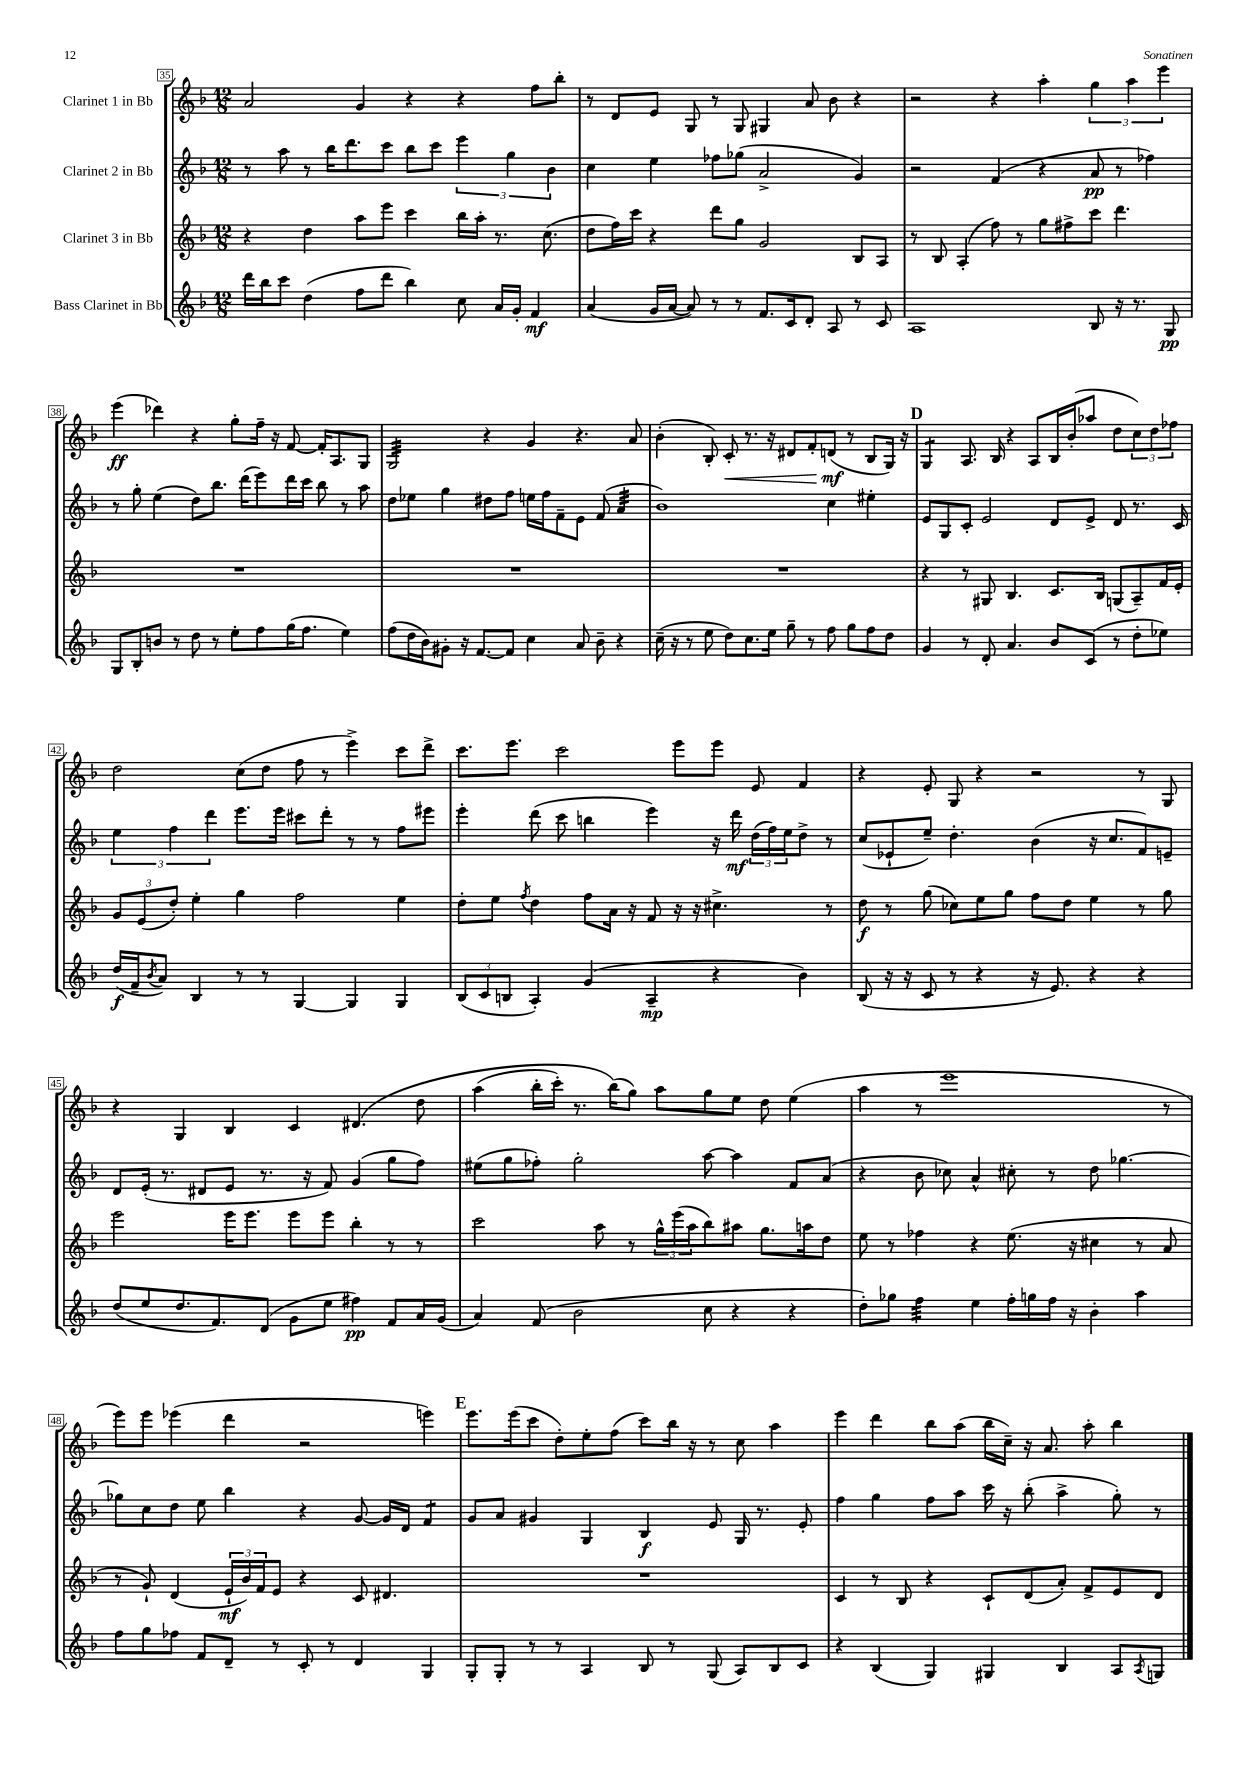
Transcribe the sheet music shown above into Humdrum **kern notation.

**kern	**kern	**kern	**kern
*staff4	*staff3	*staff2	*staff1
*clefG2	*clefG2	*clefG2	*clefG2
*k[b-]	*k[b-]	*k[b-]	*k[b-]
*M12/8	*M12/8	*M12/8	*M12/8
16ddd	4r	8r	2a
16bb-	.	.	.
8ccc	.	8aa	.
(4dd	4dd	8r	.
.	.	16bb-	.
.	.	8.ddd	.
8ff	8aa	.	4g
8ddd	8eee	8ccc	.
4bb-)	4ccc	8bb-	4r
.	.	8ccc	.
8cc	16bb-	6eee	4r
.	16aa'	.	.
16a	8.r	.	.
.	.	6gg	.
16g'	.	.	.
4f	.	.	8ff
.	(8.cc	.	.
.	.	6b-	.
.	.	.	8bb-'
=	=	=	=
(4a	8dd	4cc	8r
.	16ff)	.	8d
.	16ccc	.	.
16g	4r	4ee	8e
[16a	.	.	.
8a])	.	.	8G
8r	8ddd	8ff-	8r
8r	8gg	(8gg-	8G
8.f	2g	2a^	4G#
16c	.	.	.
8d'	.	.	8a
8A	.	.	8b-
8r	8B-	4g)	4r
8c	8A	.	.
=	=	=	=
1A	8r	2r	2r
.	8B-	.	.
.	(4A'	.	.
.	8ff)	(4f	4r
.	8r	.	.
.	8gg	4r	4aa'
.	8ff#^	.	.
8B-	8ccc	8a	6gg
16r	4.ddd	8r	.
.	.	.	6aa
8.r	.	.	.
.	.	4ff-)	.
.	.	.	6eee
8G	.	.	.
=	=	=	=
8G	1.r	8r	(4eee
8B-'	.	8gg'	.
8b	.	(4ee	4ddd-)
8r	.	.	.
8dd	.	8dd)	4r
8r	.	8.bb-	.
8ee'	.	.	8gg'
.	.	(16ddd	.
8ff	.	8eee)	16ff~
.	.	.	16r
(16gg	.	16ddd	[8f
8.ff	.	16ccc	.
.	.	8bb-	16f']
.	.	.	8.A
4ee)	.	8r	.
.	.	8aa	8G
=	=	=	=
(8ff	1.r	8dd	2G
16dd	.	8ee-	.
16b-)	.	.	.
8g#'	.	4gg	.
16r	.	.	.
[8.f	.	.	.
.	.	8dd#	4r
8f]	.	8ff	.
4cc	.	16ee	4g
.	.	16ff	.
.	.	8f~	.
8a	.	8e	4.r
8b-~	.	(8f	.
4r	.	4a	.
.	.	.	8a
=	=	=	=
(16cc~	1.r	1b-)	(4b-'
16r	.	.	.
8r	.	.	.
8ee	.	.	8B-')
8dd)	.	.	8c'
8.cc	.	.	8.r
16ee	.	.	16r
8gg~	.	.	8d#
8r	.	.	8f'
8ff	.	4cc	(8d
8gg	.	.	8r
8ff	.	4ee#'	8B-
8dd	.	.	16G)
.	.	.	16r
=	=	=	=
4g	4r	8e	4G
.	.	8G	.
8r	8r	8c'	8.A
8d'	8G#	2e	.
.	.	.	16B-
4.a	4.B-	.	4r
.	.	.	8A
8b-	8.c	8d	16B-
.	.	.	(16b-'
(8c	.	8e^	8aa-
.	16B-	.	.
8r	(8G	8d	8dd
8dd'	8A~)	8.r	12cc)
.	.	.	12dd
8ee-)	16f	.	.
.	.	.	12ff-
.	16e'	16c	.
=	=	=	=
(16dd	12g	6ee	2dd
16f~	.	.	.
.	(12e	.	.
8qb-	.	.	.
8a)	.	.	.
.	12dd')	6ff	.
4B-	4ee'	.	.
.	.	6ddd	.
8r	4gg	8.eee	(8cc
8r	.	.	8dd
.	.	16eee	.
[4G	2ff	8ccc#	8ff
.	.	8ddd'	8r
4G]	.	8r	4eee^)
.	.	8r	.
4G	4ee	8ff	8ccc
.	.	8eee#	8ddd^
=	=	=	=
(12B-	8dd'	4eee'	8.ccc
12c	.	.	.
.	8ee	.	.
12B	.	.	.
.	.	.	8.eee
.	8qff	.	.
4A')	4dd	(8ddd	.
.	.	8ccc	2ccc
(4g	8ff	4bb	.
.	16a	.	.
.	16r	.	.
4A~	8f	4eee)	.
.	16r	.	8eee
.	16r	.	.
4r	4.cc#^	16r	8eee
.	.	16ddd	.
.	.	(24dd	8e
.	.	24ff)	.
.	.	24ee	.
4b-)	.	8dd^	4f
.	8r	8r	.
=	=	=	=
(8B-	8dd	(8cc	4r
16r	8r	8e-`	.
16r	.	.	.
8c	(8gg	8ee~)	8e'
8r	8cc-)	4.dd'	8G
4r	8ee	.	4r
.	8gg	.	.
16r	8ff	(4b-	2r
8.e)	.	.	.
.	8dd	.	.
4r	4ee	16r	.
.	.	8.cc	.
4r	8r	8f)	8r
.	8gg	8e~	8G
=	=	=	=
(8dd	2eee	8d	4r
8ee	.	(16e'	.
.	.	8.r	.
8.dd	.	.	4G
.	.	8d#	.
8.f)	.	.	.
.	16eee	8e	4B-
.	8.eee	.	.
(8d	.	8.r	.
8g	8eee	.	4c
.	.	16r	.
8ee	8eee	8f)	.
4ff#)	4bb-'	(4g	&(4.d#
8f	8r	8gg	.
16a	8r	8ff)	8dd
(16g	.	.	.
=	=	=	=
4a)	2ccc	(8ee#	(4aa
.	.	8gg	.
(8f	.	8ff-')	16bb-'
.	.	.	16ccc')
2b-	.	2gg'	8.r
.	8aa	.	.
.	.	.	(16bb-&)
.	8r	.	8gg)
.	24gg^^	.	8aa
.	(24eee	.	.
.	24aa	.	.
8cc	8bb-)	[8aa	8gg
4r	8aa#	4aa]	8ee
.	8.gg	.	8dd
4r	.	8f	(4ee
.	16aa	.	.
.	8dd	(8a	.
=	=	=	=
8dd')	8ee	4r	4aa
8gg-	8r	.	.
4ff	4ff-	8b-	8r
.	.	8cc-)	1eee
4ee	4r	4a^^	.
16ff'	(8.ee	8cc#'	.
16gg	.	.	.
16ff	.	8r	.
16r	16r	.	.
4b-'	4cc#	8dd	.
.	.	[4.gg-	.
4aa	8r	.	.
.	8a	.	8r
=	=	=	=
8ff	8r	8gg-]	8eee)
8gg	8g`)	8cc	8eee
8ff-	(4d	8dd	(4eee-
8f	.	8ee	.
8d~	24e`	4bb-	4ddd
.	24b-)	.	.
.	24f	.	.
8r	8e	.	.
8c'	4r	4r	2r
8r	.	.	.
4d	8c	[8g	.
.	4.d#	16g]	.
.	.	16d	.
4G	.	4f	4eee)
=	=	=	=
8G'	1.r	8g	8.eee
8G'	.	8a	.
.	.	.	(16eee
8r	.	4g#	8ccc
8r	.	.	8dd')
4A	.	4G	8ee'
.	.	.	(8ff
8B-	.	4B-	8ccc)
8r	.	.	16bb-
.	.	.	16r
(8G	.	8e	8r
8A)	.	16G	8cc
.	.	8.r	.
8B-	.	.	4aa
8c	.	8e'	.
=	=	=	=
4r	4c	4ff	4eee
(4B-	8r	4gg	4ddd
.	8B-	.	.
4G)	4r	8ff	8bb-
.	.	8aa	(8aa
4G#	8c`	16ccc	16bb-
.	.	16r	16cc~)
.	(8d	(8bb-'	16r
.	.	.	8.a
4B-	8a')	4aa^	.
.	8f^	.	8aa'
8A	8e	8gg')	4bb-
8qA	.	.	.
8G	8d	8r	.
==	==	==	==
*-	*-	*-	*-
